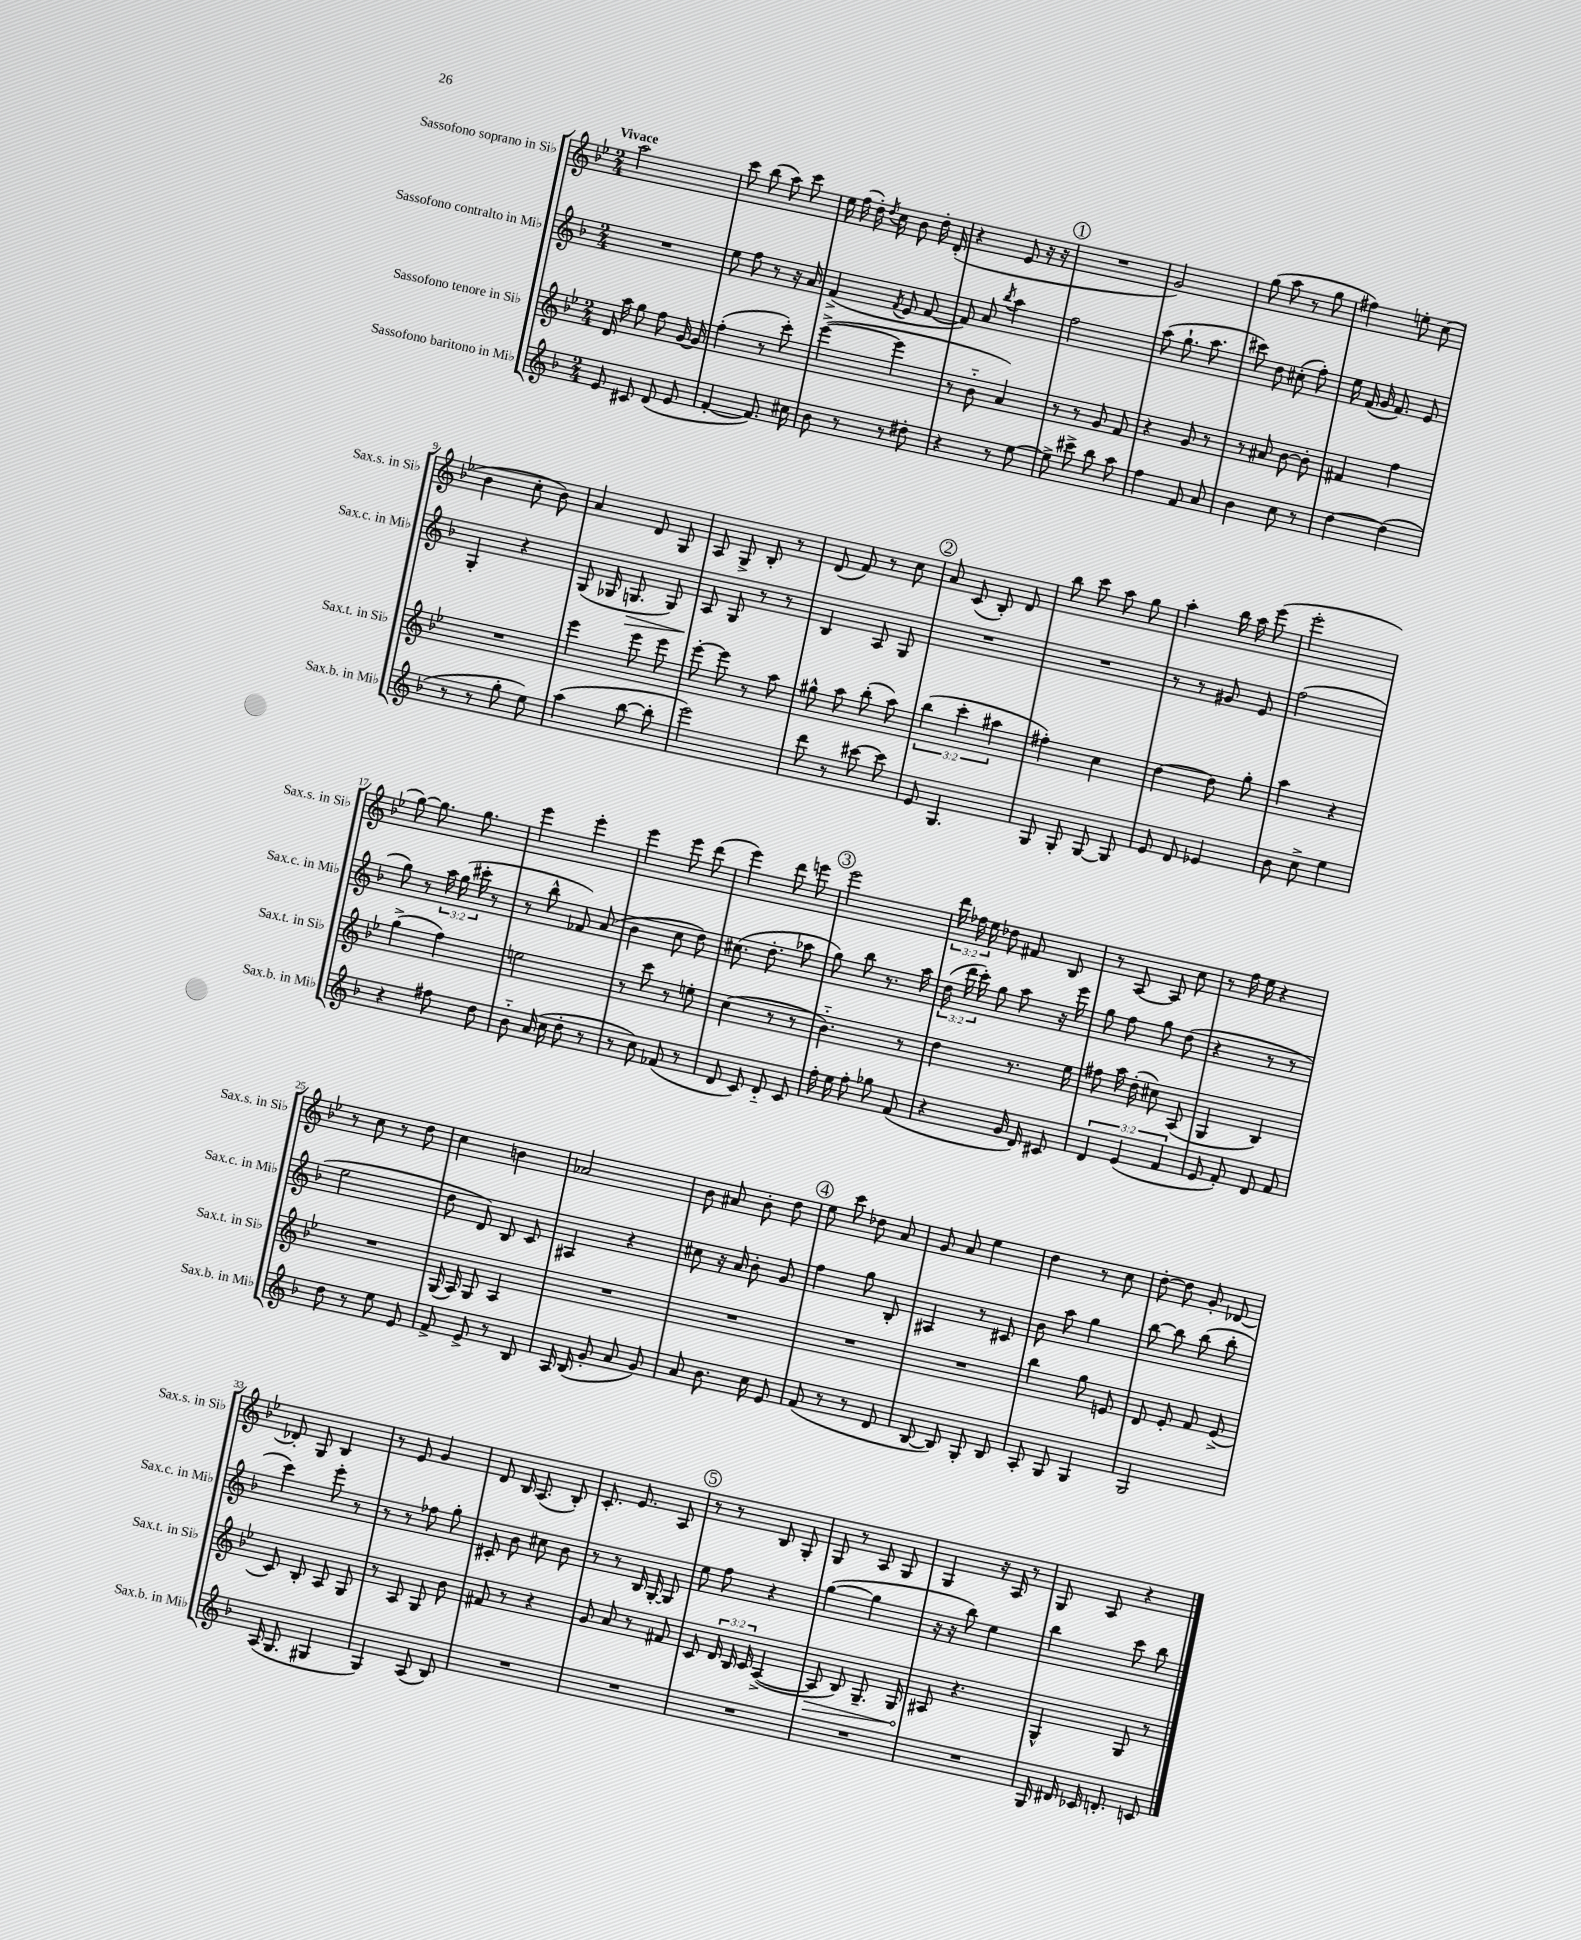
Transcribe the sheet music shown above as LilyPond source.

<<
\new StaffGroup <<
\new Staff = "s0" \with { instrumentName = "Sassofono soprano in Sib" shortInstrumentName = "Sax.s. in Sib" } {
    \clef treble \key bes \major \numericTimeSignature \time 2/4 \override Staff.TupletNumber.text = #tuplet-number::calc-fraction-text \tempo "Vivace"
    \autoBeamOff a''2 |
    c'''8 bes''8( a''8) c'''8 |
    ees''16 f''16( d''16-.) \acciaccatura { d''8 } c''16 bes'8 d''16-. d'16-.( |
    r4 ees'8 r16 r16 |
    \mark \markup { \circle "1" } R2 |
    g'2) |
    g''8( a''8 r8 g''8 |
    fis''4) e''8-. c''8( |
    bes'4 c''8-. bes'8) |
    a'4 d'8 g8 |
    a8 g8-> bes8-. r8 |
    d'8( f'8) r8 c''8 |
    \mark \markup { \circle "2" } a'8 c'8( bes8-.) d'8 |
    bes''8 c'''8 a''8 g''8 |
    a''4-. bes''16 a''16 ees'''8( |
    ees'''2-. |
    g''8~) g''8. g''8. |
    ees'''4 ees'''4-. |
    ees'''4 ees'''8 d'''8( |
    ees'''4) d'''8 e'''8 |
    \mark \markup { \circle "3" } ees'''2 |
    \tuplet 3/2 { d'''16 fes''16 ees''16 } des''8 fis'8 bes8 |
    r8 a8~ a8 c''8 |
    r8 f''16 ees''16 r4 |
    r8 c''8 r8 d''8 |
    c''4 b'4 |
    aes'2 |
    bes'8 ais'8 bes'8-. d''8 |
    \mark \markup { \circle "4" } ees''8 c'''8 des''8 a'8 |
    g'8 a'8 ees''4 |
    d''4 r8 c''8 |
    d''8~-. d''8 g'8-. des'8~ |
    des'8-. g8 bes4 |
    r8 ees'8 g'4 |
    d'8 bes16 a8.( bes8-.) |
    c'8.-. ees'8. a8 |
    \mark \markup { \circle "5" } r8 r8 bes8 g8-. |
    g8 r8 a8 g8 |
    g4 r16 a16 r8 |
    g8 a8 r4 \bar "|." |
}
\new Staff = "s1" \with { instrumentName = "Sassofono contralto in Mib" shortInstrumentName = "Sax.c. in Mib" } {
    \clef treble \key f \major \numericTimeSignature \time 2/4 \override Staff.TupletNumber.text = #tuplet-number::calc-fraction-text
    \autoBeamOff R2 |
    e''8 f''8 r8 r16 a'16 |
    f'4->( \acciaccatura { f'8 } e'8 f'8~ |
    f'8) a'8 \acciaccatura { bes''8 } a''4 |
    \mark \markup { \circle "1" } f''2 |
    a''8( g''8.-! a''8. |
    cis'''8) d''8 cis''8-.( f''8-.) |
    e''16 f'16( g'16 f'8.) e'8 |
    g4-. r4 |
    g8( ges16 g8.\> g8) |
    a8\! g8 r8 r8 |
    bes4 a8 g8 |
    \mark \markup { \circle "2" } R2 |
    R2 |
    r8 r8 gis'8 e'8 |
    f''2( |
    g''8) r8 \tuplet 3/2 { a''16 g''16( cis'''16-. } r8 |
    r8 bes''8-^ fes'8) a'8( |
    bes'4 c''8 d''8) |
    cis''8.( d''8.-. aes''8 |
    \mark \markup { \circle "3" } g''8) bes''8 r8. a''16 |
    \tuplet 3/2 { d''16( d'''16 c'''16-.) } g''8 a''8 r16 e'''16 |
    g''8 f''8 g''8 d''8( |
    r4 r8 r8 |
    e''2 |
    d''8 d'8) bes8 c'8 |
    ais4 r4 |
    cis''8 r16 a'16 bes'8-. g'8 |
    \mark \markup { \circle "4" } f''4 g''8 bes8-. |
    ais4 r8 cis'8 |
    bes'8 a''8 g''4 |
    bes''8~ bes''8 bes''8( bes''8-. |
    c'''4) e'''8-. r8 |
    r8 r8 fes''8 g''8-. |
    cis'8-. bes'8 cis''8 bes'8 |
    r8 r8 bes16 g16~-. g8 |
    \mark \markup { \circle "5" } e''8 f''8 r4 |
    g''4~( g''4 |
    r16 r16 bes''8) e''4 |
    bes''4 c'''8 bes''8 \bar "|." |
}
\new Staff = "s2" \with { instrumentName = "Sassofono tenore in Sib" shortInstrumentName = "Sax.t. in Sib" } {
    \clef treble \key bes \major \numericTimeSignature \time 2/4 \override Staff.TupletNumber.text = #tuplet-number::calc-fraction-text
    \autoBeamOff d'16 a''16 g''8 f''8 g'16~ g'16 |
    f''4-.( r8 c'''8-.) |
    ees'''4~->( ees'''4 |
    r8 bes'8-_ a'4) |
    \mark \markup { \circle "1" } r8 r8 g'8 f'8 |
    r4 g'8 r8 |
    r8 ais'8 bes'8~ bes'8-. |
    fis'4 f''4 |
    R2 |
    ees'''4 ees'''8 ees'''8 |
    ees'''8~-. ees'''8 r8 a''8 |
    gis''8-^ a''8 bes''8-.( a''8) |
    \mark \markup { \circle "2" } \tuplet 3/2 { bes''4( c'''4-. ais''4 } |
    fis''4-.) c''4 |
    d''4~ d''8 g''8-. |
    a''4 r4 |
    g''4->( f''4) |
    e''2 |
    r8 c'''8 r8 e''8-. |
    c''4( r8 r8 |
    \mark \markup { \circle "3" } bes'4.-_) r8 |
    d''4 r8. ees''16 |
    fis''8 a''16 d''16-.( cis''8) a8( |
    g4 bes4) |
    R2 |
    g16( a16) g8 a4 |
    R2 |
    R2 |
    \mark \markup { \circle "4" } R2 |
    R2 |
    bes''4 g''8 e'8 |
    d'8 ees'8-. f'8 ees'8->( |
    c'8) bes8-. a8 g8 |
    r8 a8 g8 bes'8 |
    fis'8 r8 r4 |
    g'8 a'8 r8 fis'8 |
    \mark \markup { \circle "5" } c'8 \tuplet 3/2 { d'16 bes16 c'16 } a4~->( |
    \once \override Hairpin.circled-tip = ##t a8\> bes8) g8.-- g16 |
    ais8\! r4. |
    g4-^ g8 r8 \bar "|." |
}
\new Staff = "s3" \with { instrumentName = "Sassofono baritono in Mib" shortInstrumentName = "Sax.b. in Mib" } {
    \clef treble \key f \major \numericTimeSignature \time 2/4 \override Staff.TupletNumber.text = #tuplet-number::calc-fraction-text
    \autoBeamOff e'8 cis'8 d'8( e'8 |
    f'4~-. f'8.) cis''16 |
    bes'8 r8 r8 dis''8-. |
    r4 r8 e''8~ |
    \mark \markup { \circle "1" } e''8-> cis'''8-> bes''8 a''8 |
    f''4 f'8 a'8 |
    bes'4 c''8 r8 |
    d''4~ d''4( |
    r8 r8 g''8-. e''8) |
    a''4( bes''8~ bes''8-. |
    e'''2) |
    d'''8 r8 cis'''8~ cis'''8 |
    \mark \markup { \circle "2" } e'8 g4. |
    g8 g8-. g8~ g8 |
    e'8 d'8 ees'4 |
    bes'8 c''8-> e''4 |
    r4 fis''8 d''8 |
    bes'8-_ a'16( c''16 d''8-. r8 |
    r8 c''8) fes'8( r8 |
    d'8 c'8) d'8-_ c'8 |
    \mark \markup { \circle "3" } f''16-. e''16 f''8-. ges''8 f'8( |
    r4 g'16 d'16) cis'8 |
    \tuplet 3/2 { d'4 e'4( f'4 } |
    e'8 f'8-.) d'8 f'8 |
    d''8 r8 e''8 e'8 |
    f'8-> e'8-> r8 bes8 |
    a16 bes16( g'8-. a'8 g'8) |
    a'8 bes'8. c''16 e'8 |
    \mark \markup { \circle "4" } f'8( r8 r8 d'8 |
    bes8~ bes8) g8-. bes8 |
    a8-. g8 g4 |
    g2 |
    a16( g8. gis4 |
    g4) a8( bes8) |
    R2 |
    R2 |
    \mark \markup { \circle "5" } R2 |
    R2 |
    R2 |
    g16 dis'16 ces'16 d'8.-. c'8 \bar "|." |
}
>>
>>
